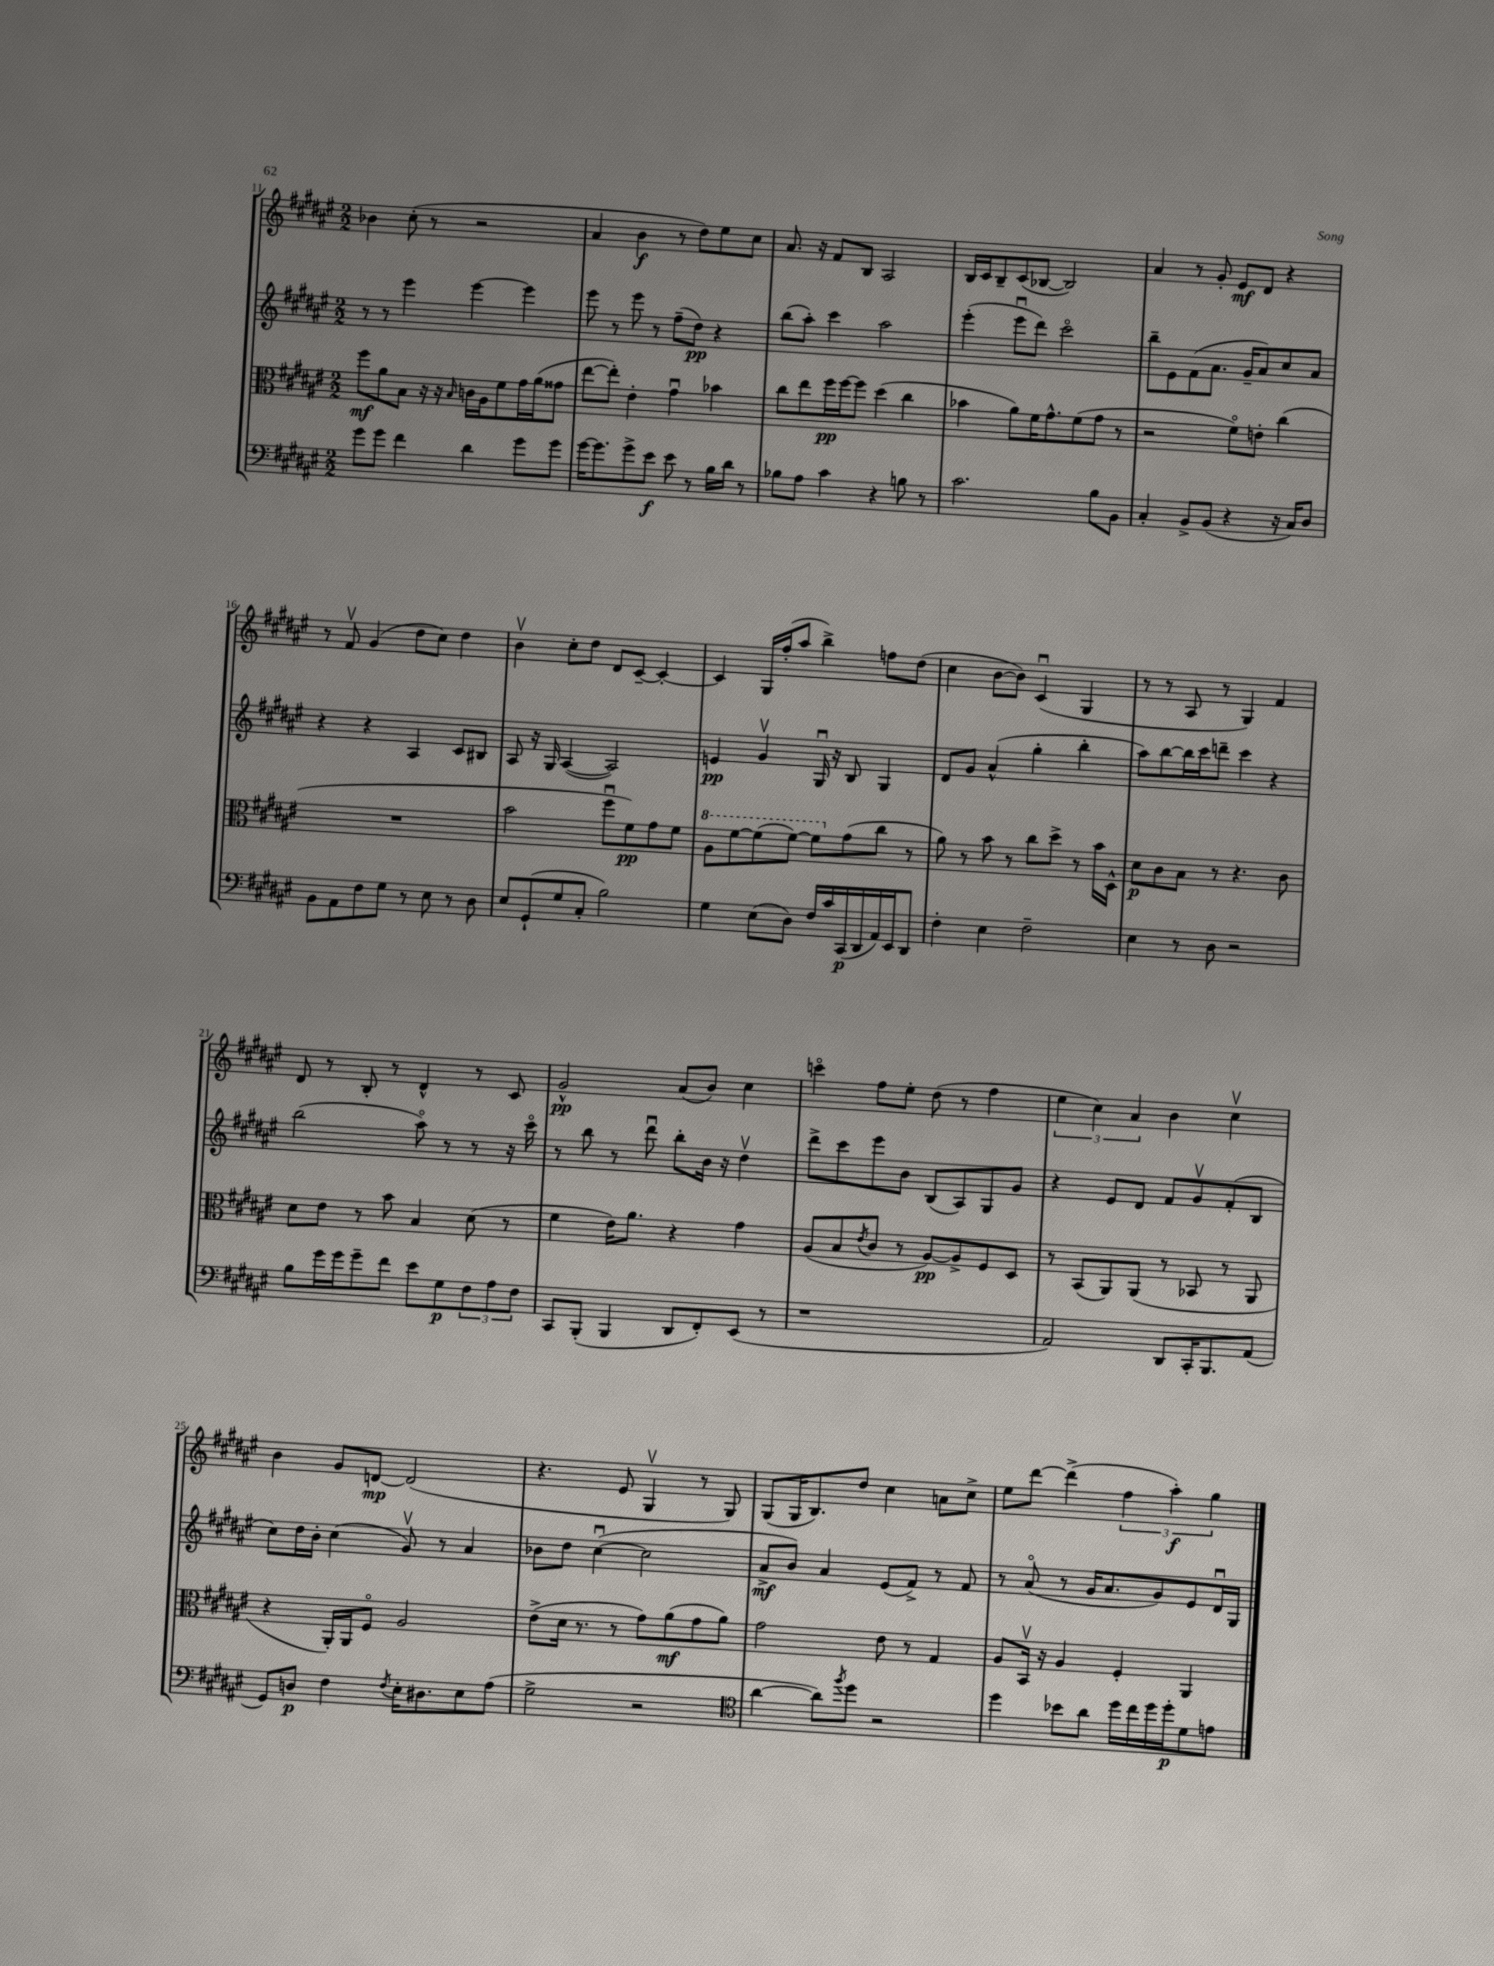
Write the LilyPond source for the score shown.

<<
\new StaffGroup <<
\new Staff = "s0" {
    \clef treble \key fis \major \numericTimeSignature \time 2/2
    bes'4 cis''8-.( r8 r2 |
    ais'4 b'4\f r8 dis''8) eis''8 cis''8 |
    ais'8. r16 fis'8 b8 ais2 |
    b16 cis'16 b8-- cis'8( bes8~ bes2) |
    ais'4 r8 gis'8-. eis'8\mf dis'8 r4 |
    r8 fis'8\upbow gis'4( dis''8 cis''8) dis''4 |
    b'4\upbow cis''8-. dis''8 dis'8 cis'8~-- cis'4~-. |
    cis'4 gis16 fis''16-.( ais''8 b''4->) f''8 dis''8( |
    cis''4 b'8~ b'8) cis'4\downbow( gis4 |
    r8 r8 ais8 r8 gis4) fis'4 |
    dis'8 r8 b8-. r8 dis'4-^ r8 cis'8 |
    gis'2-^\pp ais'8( b'8) cis''4 |
    c'''4\flageolet fis''8 eis''8-. dis''8( r8 fis''4 |
    \tuplet 3/2 { eis''4 cis''4) ais'4 } b'4 cis''4\upbow |
    b'4 gis'8 d'8~\mp d'2( |
    r4. eis'8 gis4\upbow r8 gis8) |
    gis8( gis16 b8.) dis''8 cis''4 a'8 cis''8-> |
    eis''8 dis'''8~ dis'''4->( \tuplet 3/2 { fis''4 ais''4-.\f) gis''4 } \bar "|." |
}
\new Staff = "s1" {
    \clef treble \key fis \major \numericTimeSignature \time 2/2
    r8 r8 eis'''4 eis'''4~ eis'''4 |
    eis'''8 r8 eis'''8 r8 fis''8--( dis''8\pp) r4 |
    b''8( ais''8-.) cis'''4 ais''2 |
    eis'''4-.( eis'''8\downbow dis'''8) cis'''2\flageolet |
    b''8-- eis'8 fis'8( ais'8. gis'16-- ais'8) cis''8 ais'8 |
    r4 r4 ais4 cis'8 bis8 |
    ais8 r16 gis16 ais4~( ais2) |
    e'4\pp gis'4\upbow gis16\downbow r16 b8 gis4 |
    dis'8 gis'8 ais'4-^( gis''4-. b''4-. |
    ais''8) b''8~ b''16 cis'''16 d'''8-- cis'''4 r4 |
    b''2( ais''8\flageolet) r8 r8 r16 cis'''16\flageolet |
    r8 b''8 r8 dis'''8\downbow b''8-. b'16 r16 dis''4\upbow |
    dis'''8-> cis'''8 eis'''8 b'8 b8( ais8) gis8 gis'8 |
    r4 eis'8 dis'8 fis'8 gis'8\upbow fis'8-.( b8 |
    cis''8) dis''16 b'16-. cis''4( gis'8\upbow) r8 ais'4 |
    bes'8 dis''8 cis''4~\downbow( cis''2 |
    ais'8->\mf b'8) ais'4 eis'8( fis'8->) r8 fis'8 |
    r8 ais'8\flageolet( r8 gis'16 ais'8. gis'8) eis'8 dis'16\downbow gis16 \bar "|." |
}
\new Staff = "s2" {
    \clef alto \key fis \major \numericTimeSignature \time 2/2
    fis''8\mf ais'8 b8 r16 r16 \grace { b16 } c'16 ais16 fis'8 gis'16 ais'16( gisis'8 |
    eis''8~ eis''8-.) eis'4-. gis'4\downbow bes'4 |
    cis''8 eis''8 fis''16\pp fis''16~ fis''8 dis''4( cis''4 |
    bes'4 ais'8) fis'16 gis'8.-^ fis'8( gis'8 r8 |
    r2 fis'8\flageolet) e'8-. cis''4( |
    R1 |
    b'2 fis''8\downbow fis'8\pp) gis'8 fis'8 |
    \ottava #1 ais'8 fis''8~ fis''8( fis''8~) fis''8 \ottava #0 gis'8( cis''8 r8 |
    ais'8) r8 b'8 r8 cis''8 dis''8-> r8 b'16 dis16-^ |
    dis'8\p cis'8 b8 r8 r4. cis'8 |
    dis'8 eis'8 r8 b'8 b4 dis'8( r8 |
    fis'4 eis'16) ais'8. r4 gis'4 |
    ais8( b8 \acciaccatura { eis'8 } cis'8 r8 ais8~\pp) ais8-> fis8 dis8 |
    r8 b,8( ais,8) ais,8( r8 bes,8 r8 ais,8 |
    r4 ais,16-.) ais,16 fis8\flageolet ais2 |
    eis'8->( dis'16 r8. r8 gis'8) ais'8\mf( gis'8 ais'8) |
    gis'2 eis'8 r8 gis4 |
    ais8 b,16\upbow r16 ais4 fis4-. ais,4 \bar "|." |
}
\new Staff = "s3" {
    \clef bass \key fis \major \numericTimeSignature \time 2/2
    gis'8 gis'8 fis'4 dis'4 gis'8 gis'8 |
    gis'16~ gis'8. gis'8-> eis'8\f eis'8 r8 b16 dis'16 r8 |
    bes8 ais8 cis'4 r4 b8 r8 |
    cis'2. b8 b,8 |
    cis4-. b,8-> b,8( r4 r16 cis16) dis8 |
    b,8 ais,8 fis8 gis8 r8 eis8 r8 dis8 |
    eis8 gis,8-!( gis8 cis8-. b2) |
    gis4 eis8( dis8) fis16 cis'16 cis,16\p( dis,16 ais,16) eis,16 dis,8 |
    fis4-. eis4 fis2-- |
    eis4 r8 dis8 r2 |
    b8 gis'16 gis'16 gis'8-- fis'8 eis'8 gis8\p \tuplet 3/2 { fis8 ais8 fis8 } |
    cis,8 b,,8-.( b,,4 dis,8 fis,8-.) eis,8( r8 |
    r1 |
    ais,2) dis,8 cis,16-. b,,8. ais,8( |
    gis,8) d8\p fis4 \acciaccatura { fis8 } eis16-. dis8. eis8 ais8( |
    gis2-> r2 |
    \clef tenor ais'4~ ais'8) \acciaccatura { fis''8 } dis''8 r2 |
    dis''4 bes'8 ais'8 dis''16 cis''16 dis''16 dis''16-.\p dis'8 e'8 \bar "|." |
}
>>
>>
\layout { \context { \Score currentBarNumber = #11 } }
